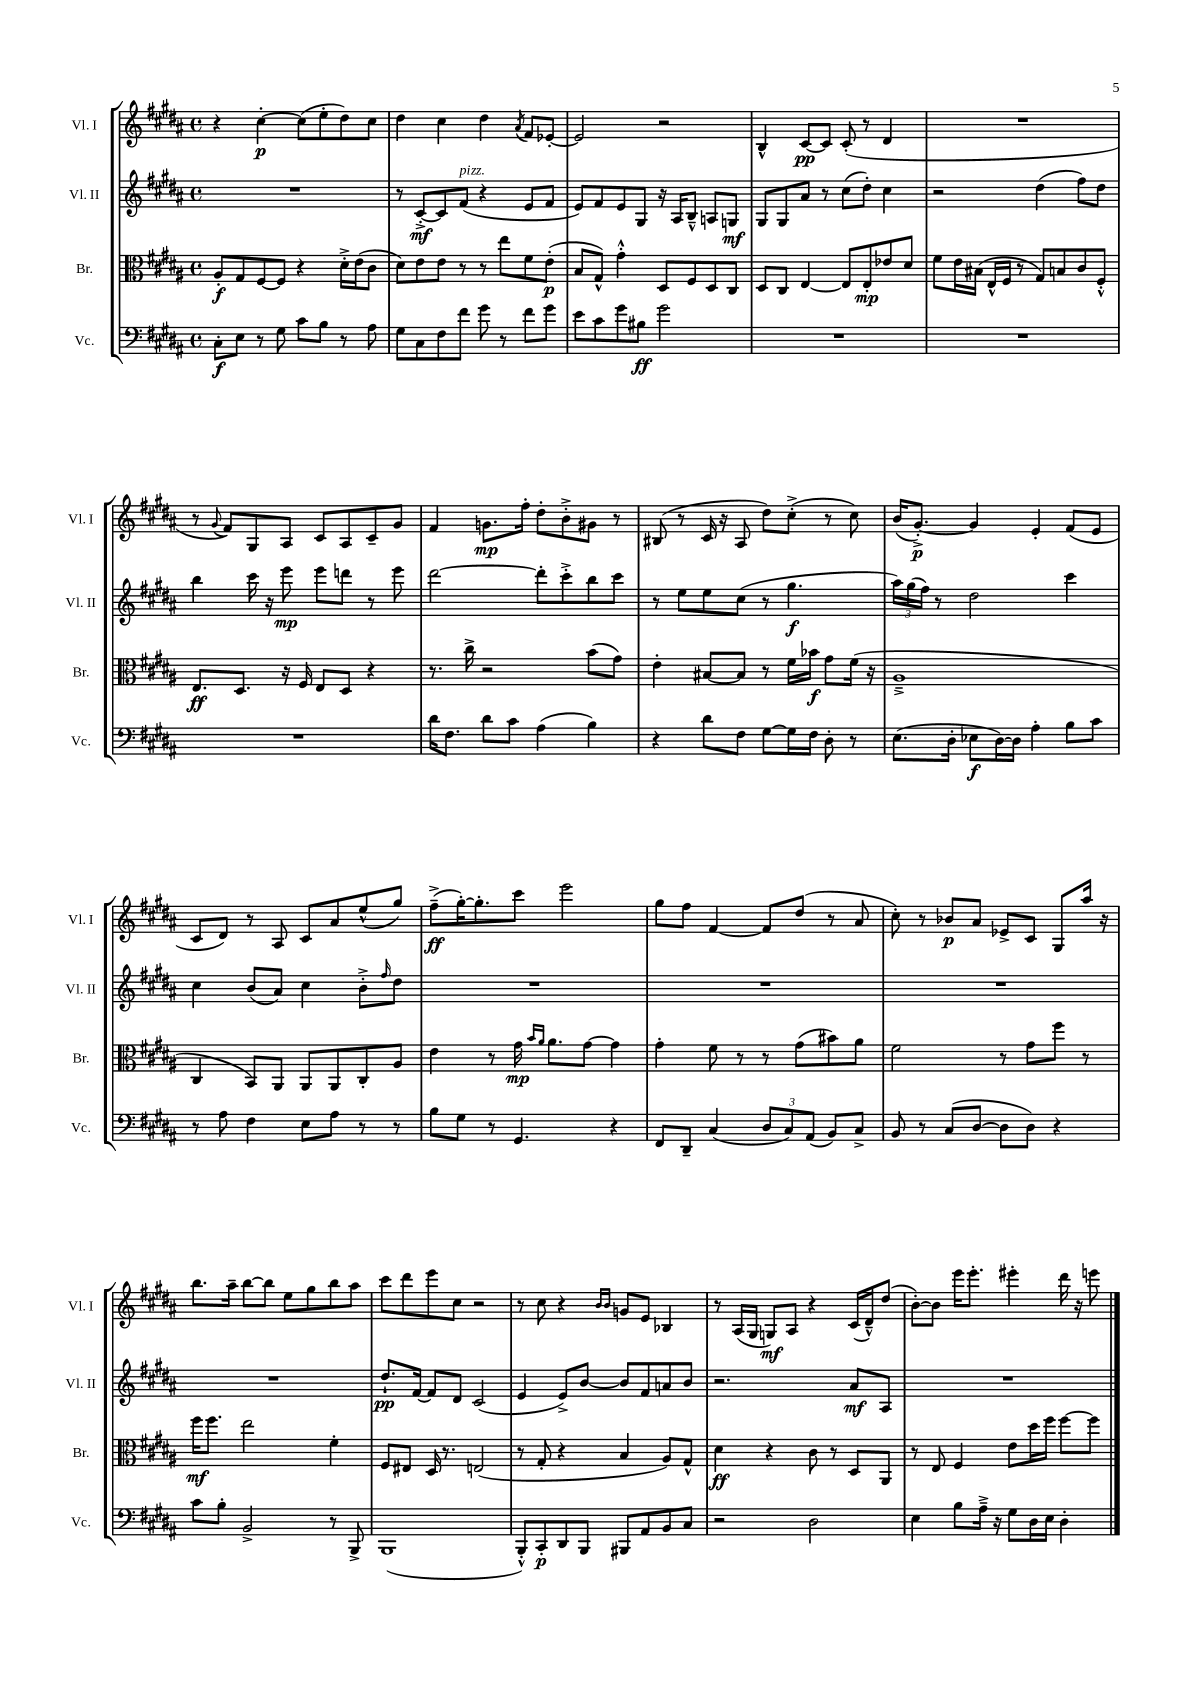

**kern	**dynam	**kern	**dynam	**kern	**dynam	**kern	**dynam
*part4	*part4	*part3	*part3	*part2	*part2	*part1	*part1
*staff4	*staff4	*staff3	*staff3	*staff2	*staff2	*staff1	*staff1
*I"Vc.	*	*I"Br.	*	*I"Vl. II	*	*I"Vl. I	*
*I'Vc.	*	*I'Br.	*	*I'Vl. II	*	*I'Vl. I	*
*clefF4	*	*clefC3	*	*clefG2	*	*clefG2	*
*k[f#c#g#d#a#]	*	*k[f#c#g#d#a#]	*	*k[f#c#g#d#a#]	*	*k[f#c#g#d#a#]	*
*M4/4	*	*M4/4	*	*M4/4	*	*M4/4	*
*met(c)	*	*met(c)	*	*met(c)	*	*met(c)	*
=1	=1	=1	=1	=1	=1	=1	=1
8C#'\L	f	8A#'/L	f	1r	.	4r	.
8E\J	.	8G#/	.	.	.	.	.
8r	.	[8F#/	.	.	.	[4cc#'\	p
8G#\	.	8F#/J]	.	.	.	.	.
8c#\L	.	4r	.	.	.	(8cc#\L]	.
8B\J	.	.	.	.	.	8ee'\	.
8r	.	16d#'^\LL	.	.	.	8dd#\)	.
.	.	(16e\J	.	.	.	.	.
8A#\	.	8c#\J	.	.	.	8cc#\J	.
=2	=2	=2	=2	=2	=2	=2	=2
8G#\L	.	8d#\L)	.	8r	.	4dd#\	.
8C#\	.	8e\	.	[8c#'^/L	mf	.	.
8F#\	.	8e\J	.	8c#/]	.	4cc#\	.
!	!	!	!	!LO:TX:a:i:t=pizz.	!	!	!
8f#\J	.	8r	.	(8f#/J	.	.	.
8g#\	.	8r	.	4r	.	4dd#\	.
8r	.	8ee\L	.	.	.	.	.
.	.	.	.	.	.	8qa#/	.
8f#\L	.	8f#\	.	8e/L	.	8f#/L	.
8g#\J	.	(8e'\J	p	8f#/J	.	[8e-X'/J	.
=3	=3	=3	=3	=3	=3	=3	=3
8e\L	.	8B/L	.	8e/L)	.	2e-/]	.
8c#\	.	8G#^^/J)	.	8f#/	.	.	.
8g#\	.	4g#'^^\	.	8e/	.	.	.
8B#X\J	ff	.	.	8G#/J	.	.	.
2g#\	.	8D#/L	.	16r	.	2r	.
.	.	.	.	16A#/KL	.	.	.
.	.	8F#/	.	8B~^^/J	.	.	.
.	.	8D#/	.	8An/L	.	.	.
.	.	8C#/J	.	8Gn/J	mf	.	.
=4	=4	=4	=4	=4	=4	=4	=4
1r	.	8D#/L	.	8G#/L	.	4B^^/	.
.	.	8C#/J	.	8G#/	.	.	.
.	.	[4E/	.	8a#/J	.	[8c#/L	pp
.	.	.	.	8r	.	8c#/J]	.
.	.	8E/L]	.	(8cc#\L	.	(8c#'/	.
.	.	8E'/	mp	8dd#'\J)	.	8r	.
.	.	8e-X/	.	4cc#\	.	4d#/	.
.	.	8d#/J	.	.	.	.	.
=5	=5	=5	=5	=5	=5	=5	=5
1r	.	8f#\L	.	2r	.	1r	.
.	.	16e\L	.	.	.	.	.
.	.	(16B#X\JJ	.	.	.	.	.
.	.	16E^^/LL	.	.	.	.	.
.	.	16F#/JJ	.	.	.	.	.
.	.	8r	.	.	.	.	.
.	.	8G#/L)	.	(4dd#\	.	.	.
.	.	8Bn/	.	.	.	.	.
.	.	8c#/	.	8ff#\L)	.	.	.
.	.	8F#'^^/J	.	8dd#\J	.	.	.
!!LO:LB:g=z
=6	=6	=6	=6	=6	=6	=6	=6
1r	.	8.E/L	ff	4bb\	.	8r	.
.	.	.	.	.	.	8qqg#/	.
.	.	.	.	.	.	8f#/L)	.
.	.	8.D#/J	.	.	.	.	.
.	.	.	.	16ccc#\	.	8G#/	.
.	.	.	.	16r	.	.	.
.	.	16r	.	8eee\	mp	8A#/J	.
.	.	16F#/	.	.	.	.	.
.	.	8E/L	.	8eee\L	.	8c#/L	.
.	.	8D#/J	.	8dddn\J	.	8A#/	.
.	.	4r	.	8r	.	8c#~/	.
.	.	.	.	8eee\	.	8g#/J	.
=7	=7	=7	=7	=7	=7	=7	=7
16d#\KL	.	8.r	.	[2ddd#\	.	4f#/	.
8.F#\J	.	.	.	.	.	.	.
.	.	16cc#^\	.	.	.	.	.
8d#\L	.	2r	.	.	.	8.gn\L	mp
8c#\J	.	.	.	.	.	.	.
.	.	.	.	.	.	16ff#'\Jk	.
(4A#\	.	.	.	8ddd#'\L]	.	8dd#'\L	.
.	.	.	.	8ccc#'^\	.	8b'^\	.
4B\)	.	(8b\L	.	8bb\	.	8g#X\J	.
.	.	8g#\J)	.	8ccc#\J	.	8r	.
=8	=8	=8	=8	=8	=8	=8	=8
4r	.	4e'\	.	8r	.	(8B#X/	.
.	.	.	.	8ee\L	.	8r	.
8d#\L	.	[8B#X/L	.	8ee\	.	16c#/	.
.	.	.	.	.	.	16r	.
8F#\J	.	8B#/J]	.	(8cc#\J	.	8A#/	.
[8G#\L	.	8r	.	8r	.	8dd#\L)	.
16G#\L]	.	16f#\LL	.	4.gg#\	f	(8cc#'^\J	.
16F#\JJ	.	16b-X\JJ	f	.	.	.	.
8D#'\	.	8g#\L	.	.	.	8r	.
8r	.	(16f#\Jk	.	.	.	8cc#\)	.
.	.	16r	.	.	.	.	.
=9	=9	=9	=9	=9	=9	=9	=9
(8.E\L	.	1A#~^	.	24aa#\LL)	.	(16b/KL	.
.	.	.	.	(24gg#\	.	.	.
.	.	.	.	.	.	[8.g#'^/J)	p
.	.	.	.	24ff#\JJ)	.	.	.
.	.	.	.	8r	.	.	.
16D#'\Jk	.	.	.	.	.	.	.
8E-X\L	f	.	.	2dd#\	.	4g#/]	.
[16D#\L)	.	.	.	.	.	.	.
16D#\JJ]	.	.	.	.	.	.	.
4A#'\	.	.	.	.	.	4e'/	.
8B\L	.	.	.	4ccc#\	.	(8f#/L	.
8c#\J	.	.	.	.	.	8e/J	.
!!LO:LB:g=z
=10	=10	=10	=10	=10	=10	=10	=10
8r	.	4C#/	.	4cc#\	.	8c#/L	.
8A#\	.	.	.	.	.	8d#/J)	.
4F#\	.	8BB/L)	.	(8b/L	.	8r	.
.	.	8AA#/J	.	8a#/J)	.	8A#/	.
8E\L	.	8AA#/L	.	4cc#\	.	8c#/L	.
8A#\J	.	8AA#/	.	.	.	8a#/	.
8r	.	8C#'/	.	8b'^\L	.	(8ee^^/	.
.	.	.	.	16qqff#/	.	.	.
8r	.	8A#/J	.	8dd#\J	.	8gg#/J)	.
=11	=11	=11	=11	=11	=11	=11	=11
8B\L	.	4e\	.	1r	.	(8ff#~^\L	ff
8G#\J	.	.	.	.	.	[16gg#'\K)	.
.	.	.	.	.	.	8.gg#'\]	.
8r	.	8r	.	.	.	.	.
4.GG#/	.	16g#\	mp	.	.	8ccc#\J	.
.	.	16qqb/LL	.	.	.	.	.
.	.	16qqa#/JJ	.	.	.	.	.
.	.	8.a#\L	.	.	.	.	.
.	.	.	.	.	.	2eee\	.
.	.	[8g#\J	.	.	.	.	.
4r	.	4g#\]	.	.	.	.	.
=12	=12	=12	=12	=12	=12	=12	=12
8FF#/L	.	4g#'\	.	1r	.	8gg#\L	.
8DD#~/J	.	.	.	.	.	8ff#\J	.
(4C#/	.	8f#\	.	.	.	[4f#/	.
.	.	8r	.	.	.	.	.
12D#/L	.	8r	.	.	.	8f#/L]	.
12C#/)	.	.	.	.	.	.	.
.	.	(8g#\L	.	.	.	(8dd#/J	.
(12AA#/J	.	.	.	.	.	.	.
8BB/L)	.	8b#X\)	.	.	.	8r	.
8C#^/J	.	8a#\J	.	.	.	8a#/	.
=13	=13	=13	=13	=13	=13	=13	=13
8BB/	.	2f#\	.	1r	.	8cc#'\)	.
8r	.	.	.	.	.	8r	.
(8C#/L	.	.	.	.	.	8b-X/L	p
[8D#/J	.	.	.	.	.	8a#/J	.
8D#\L]	.	8r	.	.	.	8e-X^/L	.
8D#\J)	.	8g#\L	.	.	.	8c#/J	.
4r	.	8ff#\J	.	.	.	8G#/L	.
.	.	8r	.	.	.	16aa#/Jk	.
.	.	.	.	.	.	16r	.
!!LO:LB:g=z
=14	=14	=14	=14	=14	=14	=14	=14
8c#\L	.	16ff#\KL	mf	1r	.	8.bb\L	.
.	.	8.ff#\J	.	.	.	.	.
8B'\J	.	.	.	.	.	.	.
.	.	.	.	.	.	16aa#~\Jk	.
2BB^/	.	2ee\	.	.	.	[8bb\L	.
.	.	.	.	.	.	8bb\J]	.
.	.	.	.	.	.	8ee\L	.
.	.	.	.	.	.	8gg#\	.
8r	.	4f#'\	.	.	.	8bb\	.
8BBB^/	.	.	.	.	.	8aa#\J	.
=15	=15	=15	=15	=15	=15	=15	=15
(1BBB	.	8F#/L	.	8.dd#`/L	pp	8ccc#\L	.
.	.	8E#X/J	.	.	.	8ddd#\	.
.	.	.	.	[16f#/Jk	.	.	.
.	.	16D#/	.	8f#/L]	.	8eee\	.
.	.	8.r	.	.	.	.	.
.	.	.	.	8d#/J	.	8cc#\J	.
.	.	(2En/	.	(2c#/	.	2r	.
=16	=16	=16	=16	=16	=16	=16	=16
8BBB'^^/L)	.	8r	.	4e/	.	8r	.
8CC#'/	p	8G#'/	.	.	.	8cc#\	.
8DD#/	.	4r	.	8e^/L)	.	4r	.
8BBB/J	.	.	.	[8b/J	.	.	.
.	.	.	.	.	.	16qqb/LL	.
.	.	.	.	.	.	16qqb/JJ	.
8BBB#X/L	.	4B/	.	8b/L]	.	8gn/L	.
8AA#/	.	.	.	8f#/	.	8e/J	.
8BB/	.	8A#/L)	.	8an/	.	4B-X/	.
8C#/J	.	8G#^^/J	.	8b/J	.	.	.
=17	=17	=17	=17	=17	=17	=17	=17
2r	.	4d#\	ff	2.r	.	8r	.
.	.	.	.	.	.	(16A#/LL	.
.	.	.	.	.	.	16G#/JJ	.
.	.	4r	.	.	.	8Gn/L)	mf
.	.	.	.	.	.	8A#/J	.
2D#\	.	8c#\	.	.	.	4r	.
.	.	8r	.	.	.	.	.
.	.	8D#/L	.	8a#/L	mf	(16c#/LL	.
.	.	.	.	.	.	16d#~^^/J)	.
.	.	8AA#/J	.	8A#/J	.	(8dd#/J	.
=18	=18	=18	=18	=18	=18	=18	=18
4E\	.	8r	.	1r	.	[8b'\L)	.
.	.	8E/	.	.	.	8b\J]	.
8B\L	.	4F#/	.	.	.	16eee\KL	.
.	.	.	.	.	.	8.eee'\J	.
16A#~^\Jk	.	.	.	.	.	.	.
16r	.	.	.	.	.	.	.
8G#\L	.	8e\L	.	.	.	4eee#X'\	.
16D#\L	.	16dd#\L	.	.	.	.	.
16E\JJ	.	16ff#\JJ	.	.	.	.	.
4D#'\	.	[8ff#\L	.	.	.	16ddd#\	.
.	.	.	.	.	.	16r	.
.	.	8ff#\J]	.	.	.	8eeen\	.
==	==	==	==	==	==	==	==
*-	*-	*-	*-	*-	*-	*-	*-
